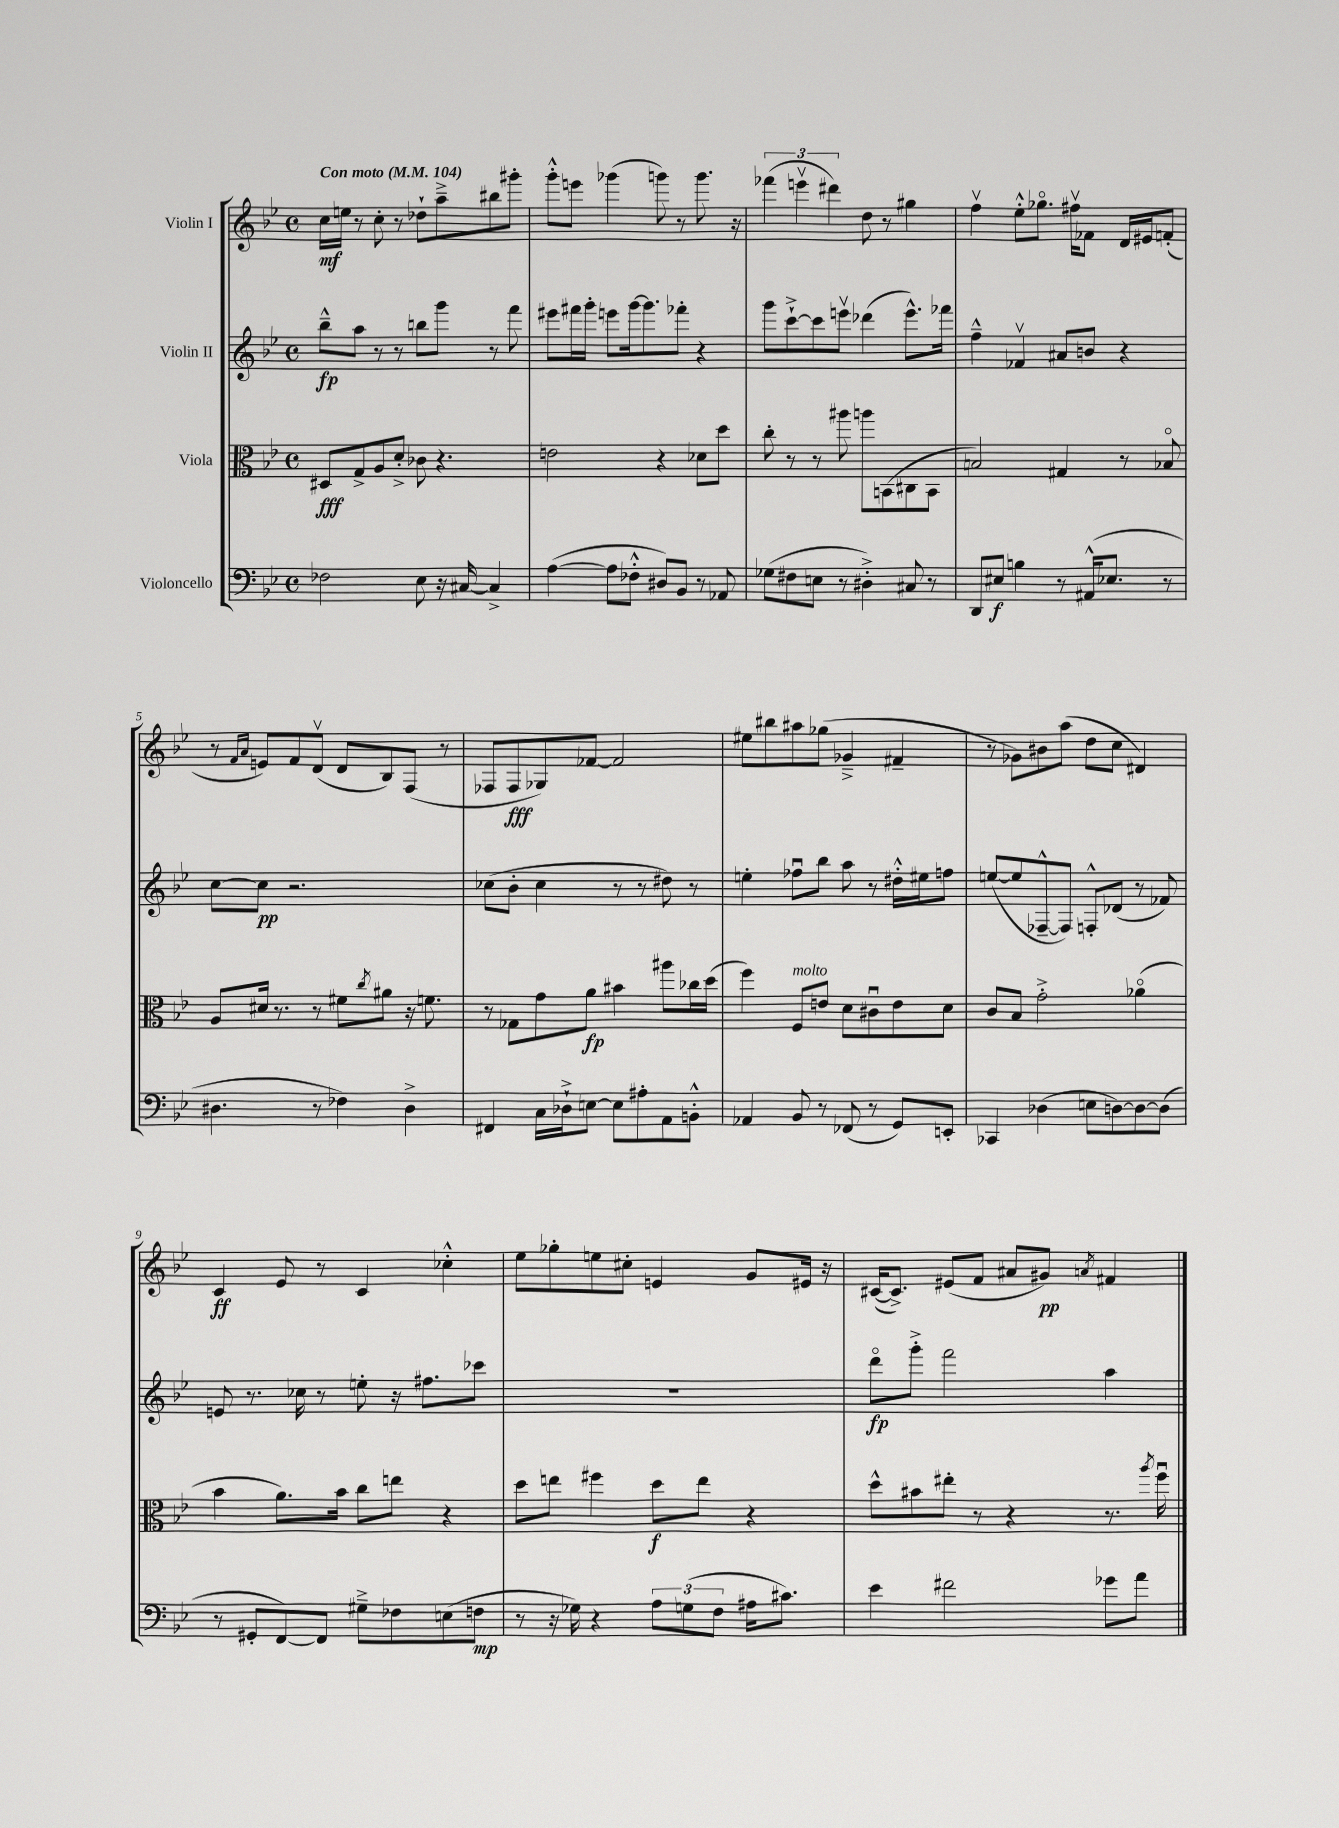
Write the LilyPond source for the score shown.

<<
\new StaffGroup <<
\new Staff = "s0" \with { instrumentName = "Violin I" } {
    \clef treble \key bes \major \defaultTimeSignature \time 4/4 \tempo "Con moto" 4 = 104
    c''16\mf e''16 r8 c''8-. r8 des''8-! a''8---> bis''8 gis'''8-. |
    g'''8-.-^ e'''8 ges'''4( g'''8) r8 g'''8. r16 |
    \tuplet 3/2 { fes'''4( e'''4\upbow dis'''4) } d''8 r8 gis''4 |
    f''4\upbow ees''8-.-^ ges''8.\flageolet fis''16\upbow fes'8 d'16 eis'16 f'8-.( |
    r8 \grace { f'16 a'16 } e'8) f'8 d'8\upbow( d'8 bes8) f8( r8 |
    fes8 fes8\fff ges8) fes'8~ fes'2 |
    eis''8 bis''8 ais''8 ges''8( ges'4---> fis'4-- |
    r8 ges'8) bis'8 a''8( d''8 c''8 dis'4) |
    c'4\ff ees'8 r8 c'4 ces''4-.-^ |
    ees''8 ges''8-. e''8 cis''8-. e'4 g'8 eis'16 r16 |
    cis'16~( cis'8.->) eis'8( f'8 ais'8 gis'8\pp) \acciaccatura { a'8 } fis'4 \bar "|." |
}
\new Staff = "s1" \with { instrumentName = "Violin II" } {
    \clef treble \key bes \major \defaultTimeSignature \time 4/4
    bes''8---^\fp a''8 r8 r8 b''8 g'''8 r8 f'''8 |
    eis'''8 fis'''16 g'''16-. e'''8 g'''16~ g'''8. fes'''8-. r4 |
    g'''8 c'''8~-!-> c'''8 e'''8\upbow des'''4( e'''8.-^) fes'''16 |
    f''4---^ fes'4\upbow ais'8 b'8 r4 |
    c''8~ c''8\pp r2. |
    ces''8( bes'8-. ces''4 r8 r8 dis''8) r8 |
    e''4-. fes''8\downbow bes''8 a''8 r8 dis''16-.-^ eis''16 f''8 |
    e''8~( e''8 fes8~---^ fes8) f8-.-^ des'8( r8 fes'8) |
    e'8 r8. ces''16 r8 e''8-. r16 fis''8. ces'''8 |
    R1 |
    d'''8\flageolet\fp g'''8-.-> f'''2 a''4 \bar "|." |
}
\new Staff = "s2" \with { instrumentName = "Viola" } {
    \clef alto \key bes \major \defaultTimeSignature \time 4/4
    dis8\fff g8-> a8 d'8-.-> ces'8 r4. |
    e'2 r4 des'8 d''8 |
    c''8-. r8 r8 ais''8 a''8 b,8( cis8 b,8 |
    b2) gis4 r8 bes8\flageolet |
    a8 dis'16 r8. r8 fis'8 \acciaccatura { c''8 } ais'8 r16 f'8. |
    r8 ges8 g'8 a'8\fp bis'4 ais''8 ces''16 d''16( |
    f''4) f8^\markup { \italic "molto" } e'8 d'8 cis'8\downbow e'8 d'8 |
    c'8 bes8 g'2-.-> aes'4\flageolet( |
    bes'4 a'8.) bes'16 c''8 e''8 r4 |
    d''8 e''8 fis''4 d''8\f e''8 r4 |
    d''8-^ bis'8 eis''8-. r8 r4 r8. \acciaccatura { a''8 } f''16\downbow \bar "|." |
}
\new Staff = "s3" \with { instrumentName = "Violoncello" } {
    \clef bass \key bes \major \defaultTimeSignature \time 4/4
    fes2 ees8 r16 cis16~ cis4-> |
    a4~( a8 fes8-.-^ dis8) bes,8 r8 aes,8 |
    ges8( fis8 e8 r8 dis4-.->) cis8 r8 |
    d,8 eis8\f b4 r8 ais,16-^( ees8. r8 |
    dis4. r8 fes4) dis4-> |
    fis,4 c16 des16-!-> e8~ e8 ais8-. a,8 b,8-.-^ |
    aes,4 bes,8 r8 fes,8( r8 g,8) e,8-. |
    ces,4 des4( e8 d8~) d8~ d8( |
    r8 gis,8-. f,8~) f,8 gis8---> fes8 e8( f8\mp |
    r8 r16 ges16) r4 \tuplet 3/2 { a8 g8( f8 } ais16 cis'8.) |
    ees'4 fis'2 ges'8 a'8 \bar "|." |
}
>>
>>
